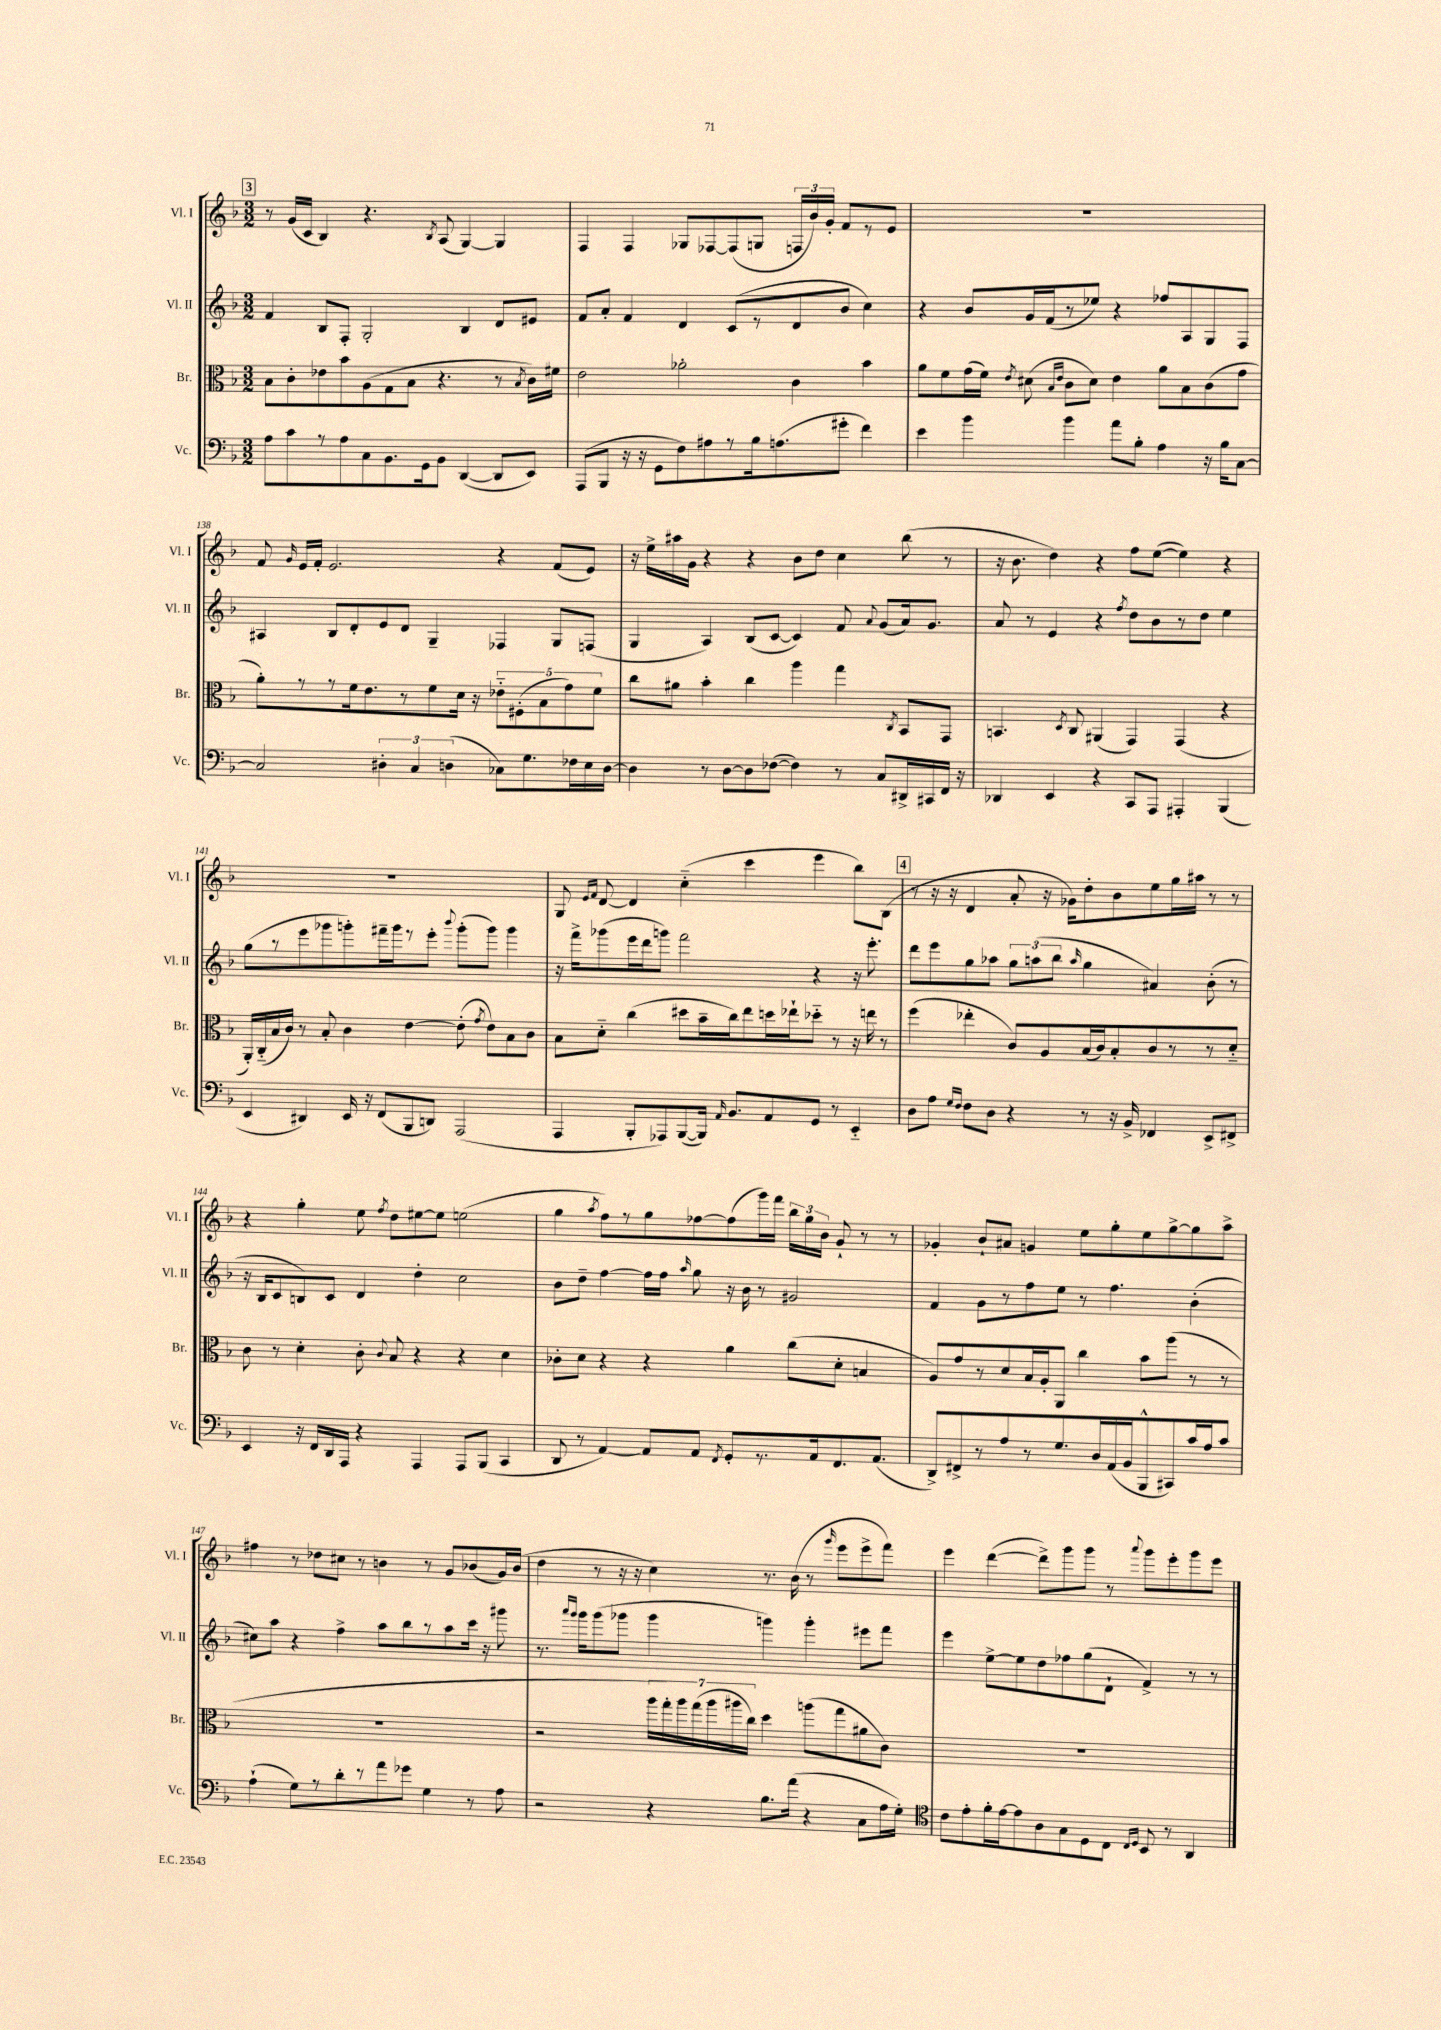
<<
\new StaffGroup <<
\new Staff = "s0" \with { instrumentName = "Vl. I" shortInstrumentName = "Vl. I" } {
    \clef treble \key f \major \numericTimeSignature \time 3/2
    \autoBeamOff \mark \markup { \box "3" } r8 g'16[( c'16] bes4) r4. \acciaccatura { bes8 } a8( g4~) g4 |
    f4 f4 ges8[ fes8~ fes8( g8] \tuplet 3/2 { f16[ bes'16) g'16]-. } f'8[ r8 e'8] |
    R1. |
    f'8 \grace { g'16 } e'16[ f'16]-. e'2. r4 f'8[( e'8]) |
    r16 e''16[-> ais''16 g'16] r4 r4 bes'8[ d''8] c''4 bes''8( r8 |
    r16 bes'8. d''4) r4 f''8[ e''8]~( e''4) r4 |
    R1. |
    g8 \grace { e'16[ f'16] } d'8~ d'4 c''4-_( c'''4 e'''4 bes''8[) bes8]( |
    \mark \markup { \box "4" } r8 r16 r16 d'4 a'8-. r16 ges'16[) d''8-. bes'8 e''8 g''16 ais''16] r8 r8 |
    r4 g''4-. e''8 \acciaccatura { f''8 } d''8[ eis''8~ eis''8] e''2( |
    g''4 \acciaccatura { a''8 } f''8[) r8 g''8 fes''8~ fes''8( g'''16) f'''16] \tuplet 3/2 { bes''16[ g''16 bes'16] } g'8-! r8 r8 |
    ges'4-. bes'8[-! ais'8] g'4 e''8[ g''8-. e''8 g''8~-> g''8 a''8]-> |
    fis''4 r8 des''8[ cis''8] r8 b'4 r8 g'8[ bes'8( g'16) bes'16]( |
    d''4 r8 r16 r16 c''4) r8. bes'16( r8 \grace { g'''16 } e'''8[ e'''8-> f'''8]) |
    e'''4 d'''4~( d'''8[->) g'''8 g'''8] r8 \appoggiatura { a'''8 } g'''8[ e'''8-. g'''8 e'''8] \bar "|." |
}
\new Staff = "s1" \with { instrumentName = "Vl. II" shortInstrumentName = "Vl. II" } {
    \clef treble \key f \major \numericTimeSignature \time 3/2
    \autoBeamOff \mark \markup { \box "3" } f'4 bes8[ f8]-. g2-. bes4 d'8[ eis'8] |
    f'8[ a'8]-. f'4 d'4 c'8[( r8 d'8 bes'8] c''4) |
    r4 bes'8[ g'16 f'16( r8 ees''8]) r4 fes''8[ a8 g8 f8] |
    ais4 bes8[ d'8-. e'8 d'8] g4-- fes4 g8[ f8]( |
    g4 a4) bes8[( c'8]~ c'4) f'8 \appoggiatura { a'8 } g'8[( a'16) g'8.] |
    a'8 r8 e'4 r4 \acciaccatura { f''8 } d''8[ bes'8 r8 d''8] e''4 |
    g''8[( r8 e'''8 ges'''8 g'''8-.) fis'''16-- g'''16 r8 e'''8]-. \appoggiatura { bes'''8 } g'''8[-.( g'''8]) g'''4 |
    r16 f'''16[-> ges'''8( e'''16 d'''16 g'''8]) f'''2 r4 r16 e'''8.-. |
    \mark \markup { \box "4" } d'''8[ e'''8 g''8 aes''8] \tuplet 3/2 { g''8[ a''8( bes''8] } \grace { a''16 } g''4 ais'4) bes'8-.( r8 |
    r16 bes16[ c'8 b8) c'8] d'4 d''4-. c''2 |
    bes'8[ d''8]-- f''4~ f''16[ f''16] \grace { a''16 } g''8 r16 bes'16 r8 gis'2 |
    f'4 g'8[ r8 f''8 e''8] r8 f''4. bes'4-.( |
    cis''8[) a''8] r4 f''4-> a''8[ bes''8 r8 a''8 c'''16] r16 gis'''8 |
    r8. \grace { a'''16[ g'''16] } g'''16[ g'''8( ges'''8] ges'''4 g'''4) g'''4-. eis'''8[ f'''8] |
    e'''4 e''8[~-> e''8 d''8 fes''8 g''8( d'8]-! f'4->) r8 r8 \bar "|." |
}
\new Staff = "s2" \with { instrumentName = "Br." shortInstrumentName = "Br." } {
    \clef alto \key f \major \numericTimeSignature \time 3/2
    \autoBeamOff \mark \markup { \box "3" } bes8[ c'8-. ees'8 bes'8 a8( g8 bes8] r4. r8 \acciaccatura { bes8 } c'16[) fis'16] |
    e'2 aes'2-. c'4 bes'4 |
    a'8[ f'8 g'16( f'16]) \acciaccatura { e'8 } dis'8( \grace { bes16[ e'16] } c'8[ dis'8]) e'4 a'8[ bes8 c'8( g'8] |
    a'8[-.) r8 r8 f'16 e'8. r8 f'8 d'16] r16 \tuplet 5/4 { ees'8[-_ fis8-.( bes8 g'8) f'8] } |
    c''8[ ais'8] bes'4-. c''4 a''4 g''4 \acciaccatura { c8 } bes,8[ g,8] |
    b,4. \acciaccatura { d8 } c8 ais,4( g,4) g,4( r4 |
    a,16[-.) c16-_( bes16 c'16]) r8 bes8-. c'4 e'4~ e'8-.( \acciaccatura { g'8 } e'8[) bes8 c'8] |
    bes8[ d'8]-_ c''4( dis''8[ bes'16-- c''16) e''8 d''16 ees''16-! des''8]-_ r8 r16 e''16 r8 |
    \mark \markup { \box "4" } f''4( ees''4-. c'8[) a8 bes16( c'16) bes8-. c'8 r8 r8 d'8]-_ |
    c'8 r8 d'4-. c'8-. \appoggiatura { c'8 } bes8 r4 r4 d'4 |
    ces'8[-. d'8] r4 r4 a'4 c''8[( d'8]-. b4 |
    a8[) g'8 r8 d'8 bes16 a16-. a,8] c''4 bes'8[ a''8]( r8 r8 |
    R1. |
    r2 \tuplet 7/4 { a''16[ g''16-.) a''16 g''16( a''16 ais''16 c''16]) } d''4 a''8[( g''8 ais'8 c'8]) |
    R1. \bar "|." |
}
\new Staff = "s3" \with { instrumentName = "Vc." shortInstrumentName = "Vc." } {
    \clef bass \key f \major \numericTimeSignature \time 3/2
    \autoBeamOff \mark \markup { \box "3" } a8[ c'8 r8 a8 c8 bes,8. g,16 bes,8] d,4~( d,8[ e,8]) |
    a,,8[( bes,,8] r16 r16 g,8[ f8) ais8 r8 bes16 a8.( gis'8]-. f'4) |
    e'4 bes'4 bes'4 a'8[ bes8]-. a4 r16 bes16[ c8]~ |
    c2 \tuplet 3/2 { dis4-. c4 d4( } ces8[) g8. fes16 e16 d16]~ |
    d4 r8 d8[~ d8 fes8]~( fes4) r8 c8[ dis,16-> cis,16 f,16] r16 |
    des,4 e,4 r4 c,8[ a,,8] ais,,4-. bes,,4( |
    e,4 dis,4) e,16 r16 f,8[( bes,,8 d,8]) a,,2( |
    a,,4 bes,,8[-. aes,,8) bes,,8~( bes,,16]) \grace { a,16 } bes,8.[ a,8 g,8] r8 e,4-_ |
    \mark \markup { \box "4" } d8[ a8] \grace { g16[ f16] } f8[ d8] r4 r8 r16 bes,16-> fes,4 e,8[-> fis,8]-> |
    e,4 r16 f,16[ d,16 a,,16] r4 a,,4 a,,8[ bes,,8]( c,4 |
    d,8 r8 a,4~) a,8[ a,8] \acciaccatura { f,8 } g,8[-. r8. a,16 f,8. a,8.]( |
    d,8[->) fis,8-> r8 a8 r8 g8. d16 a,16( bes,16 bes,,8-^ cis,8) c'16 a16 c'8] |
    a4-!( g8[) r8 d'8-. r8 a'8 ges'8] g4 r8 a8 |
    r2 r4 bes8.[ a'16]( r4 c8[ a16 g16]-.) |
    \clef tenor c'8[ e'8-. f'16-. e'16~ e'8 a8 g8 d8 c8] \grace { c16[ d16] } bes,8 r8 a,4 \bar "|." |
}
>>
>>
\layout { \context { \Score currentBarNumber = #135 } }
